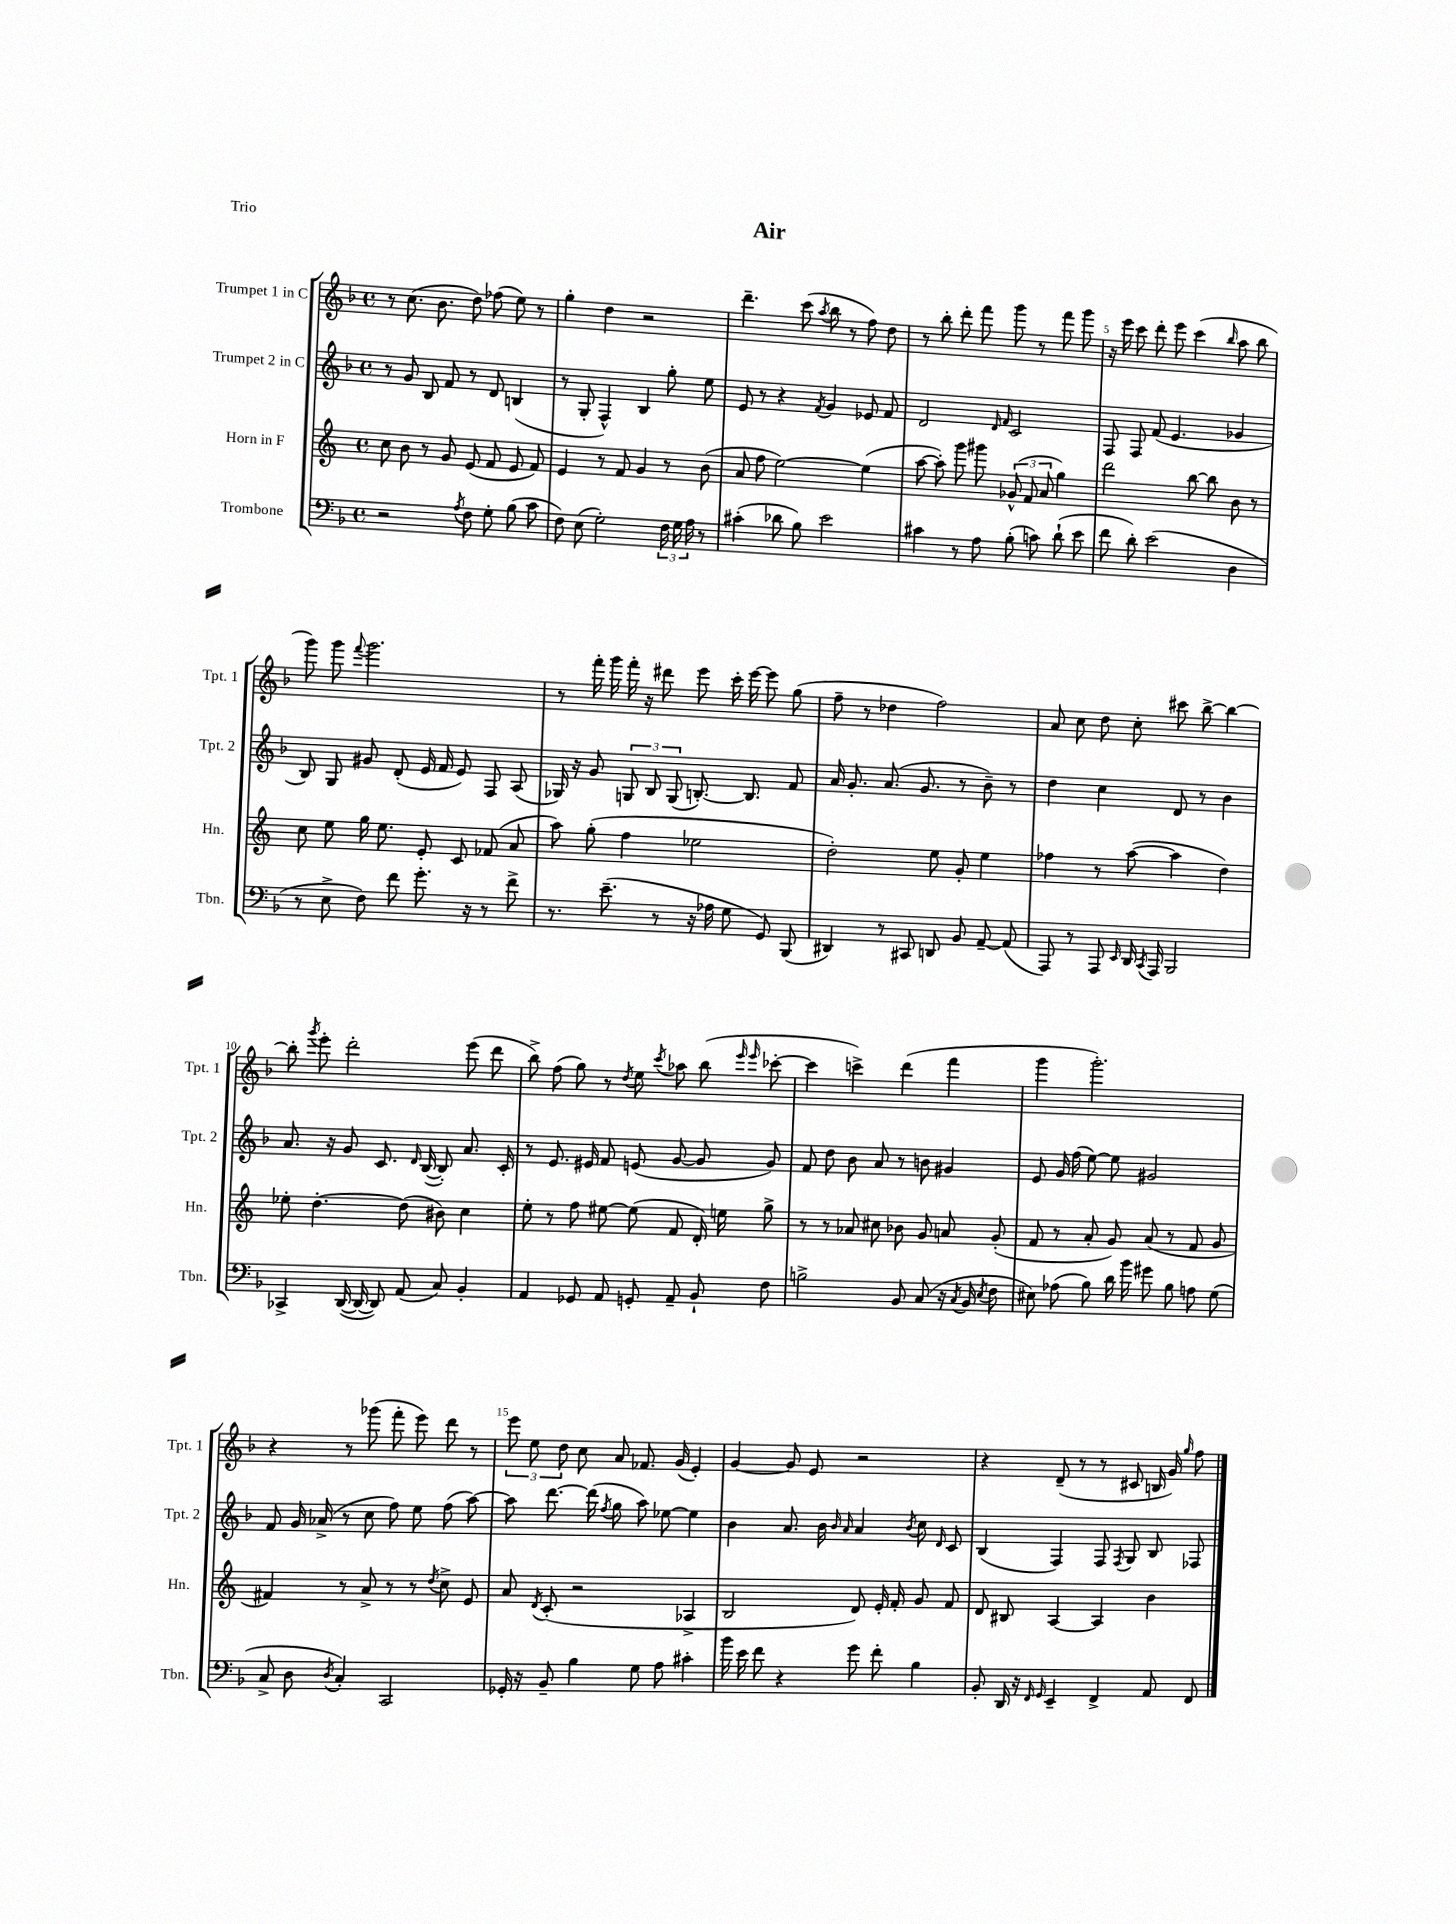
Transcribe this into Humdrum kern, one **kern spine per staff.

**kern	**kern	**kern	**kern
*staff4	*staff3	*staff2	*staff1
*clefF4	*clefG2	*clefG2	*clefG2
*k[b-]	*k[]	*k[b-]	*k[b-]
*M4/4	*M4/4	*M4/4	*M4/4
*met(c)	*met(c)	*met(c)	*met(c)
2r	8cc	8r	8r
.	8b	8g	(8.cc
.	8r	8B-	.
.	.	.	8.b-
.	8g	8f	.
8qA	.	.	.
8F	(8e	8r	8dd)
8G'	8f	8d	(8ff-
(8B-	8e	(4B	8ee)
8c	8f)	.	8r
=	=	=	=
8F)	4e	8r	4gg'
(8E	.	8G'	.
2G')	8r	4F^^)	4dd
.	8f	.	.
.	4g	4B-	2r
24F	8r	8gg'	.
24G	.	.	.
24A	.	.	.
8r	(8b	8ee	.
=	=	=	=
(4c#'	8a	8e	4.ddd~
.	8ff	8r	.
8d-	[2ee)	4r	.
8B-)	.	.	(8ccc
.	.	8qf	8qaa
2e	.	4g	8bb-
.	.	.	8r
.	(4ee]	8e-	8ff)
.	.	8f	8dd
=	=	=	=
4c#	[8aa	2d	8r
.	8aa'])	.	8bb-'
8r	8ggg	.	8ddd'
8A	8ggg#	.	8fff
.	.	16qqd	.
.	.	16qqf	.
(8B-'	(12g-^^	2c	8ggg
.	12f	.	.
8c)	.	.	8r
.	12a	.	.
(8d`	4gg)	.	8fff
8e	.	.	8ggg
=	=	=	=
8f	2ddd	8F	16r
.	.	.	16eee
8d')	.	8F	8ccc
(2e	.	(8f	8ddd'
.	.	4.e	8eee
.	[8bb	.	(4ccc
.	8bb]	.	.
.	.	.	16qqbb-
4D	8b	4g-	8aa
.	8r	.	8bb-
=	=	=	=
8r	8cc	8B-)	8ggg)
8E^	8ee	8G	8ggg
.	.	.	8qqfff
8F)	16gg	8g#	2.ggg
.	8.ee	.	.
8f	.	(8d'	.
8.g'	8e'	16e	.
.	.	16f	.
.	8c	8e)	.
16r	.	.	.
8r	(8f-	8F	.
8f^	8a	(8A	.
=	=	=	=
8.r	8aa)	16G-)	8r
.	.	16r	.
.	(8gg'	8g	16fff'
(8.e~	.	.	16ggg
.	4ff	12G	16fff'
.	.	.	16r
.	.	12B-	.
8r	.	.	8ddd#
.	.	(12G	.
16r	2ee-	[8.B')	8eee
16A-	.	.	.
8G	.	.	16ccc'
.	.	8.B]	[16eee
8GG)	.	.	8eee]
(8BBB-	.	8f	(8gg
=	=	=	=
4DD#)	2dd')	16a	8ff~
.	.	8.g'	.
.	.	.	8r
8r	.	(8.a	4dd-
8CC#	.	.	.
.	.	8.g	.
8DD	8ee	.	2ff)
8BB-	8g'	8r	.
[8AA~	4ee	8b-~)	.
(8AA]	.	8r	.
=	=	=	=
8AAA)	4ff-	4dd	8a
8r	.	.	8cc
8AAA	8r	4cc	8dd
16qqEE	.	.	.
16DD	([8aa	.	8cc'
8qCC	.	.	.
16AAA	.	.	.
2BBB-	4aa]	8d	8ccc#
.	.	8r	[8bb-^
.	4dd)	4b-	4bb-_
=	=	=	=
4CC-^	8ee-'	8.a	8bb-']
.	.	.	8qggg
.	[4.dd'	.	8eee'
.	.	16r	.
([16DD	.	8g	2ddd'
16DD_	.	.	.
8DD])	.	8.c	.
(8AA	(8dd]	.	.
.	.	16qqd	.
.	.	([16B-	.
8C)	8b#)	8B-'])	.
4BB-'	4cc	8.a	(8eee
.	.	.	8ddd
.	.	16c'	.
=	=	=	=
4AA	8ee'	8r	8bb-^)
.	8r	8.e	(8ff
8GG-	8ff	.	8gg)
.	.	16e#	.
8AA	[8ee#	8f	8r
.	.	.	8qdd
8GG'	(8ee#]	(8e	8ee
.	.	.	8qccc
8AA~	8f	[8g	8aa-
8BB-`	16d')	8g]	(8bb-
.	16ee	.	.
.	.	.	16qqeee
.	.	.	16qqeee
8F	8gg^	8g)	[8ccc-'
=	=	=	=
2B^	8r	8f	4ccc-]
.	8r	8dd	.
.	8a-	8b-	4ccc^)
.	8cc#	8a	.
8BB-	8b-	8r	(4ddd
(8C	8g	8b	.
16r	8a	4g#	4fff
8qC	.	.	.
16BB-	.	.	.
8qE	.	.	.
8F	(8g'	.	.
=	=	=	=
8E#)	8f	8e	4ggg
(8A-	8r	16g	.
.	.	(16ff	.
8B-)	8a'	[8ee)	2.ggg')
16d	8g)	8ee]	.
16b-	.	.	.
8g#	(8a	2g#	.
8B-	8r	.	.
8A	8f	.	.
(8G	8g	.	.
=	=	=	=
8C^	4f#)	8f	4r
8D	.	16g	.
.	.	(16a-^	.
8qD	.	.	.
4C')	8r	8r	8r
.	8a^	8cc	(8ggg-
2CC	8r	8ff)	8fff'
.	8r	8ee	8eee)
.	8qdd	.	.
.	8cc^	(8ff	8ddd
.	8e	[8aa)	8r
=	=	=	=
16GG-'	8a	8aa]	12eee
16r	.	.	.
.	.	.	12ee
.	8qd	.	.
8BB-~	(8c'	[8.ddd	.
.	.	.	12dd
4B-	2r	.	8cc
.	.	(16ddd]	.
.	.	8qff	.
.	.	8gg	8a
8G	.	8aa)	8.f-
8A	.	[8ee-	.
.	.	.	(16g
4c#'	4A-^	4ee-]	4e')
=	=	=	=
16b-	2B	4b-	[4g
16e	.	.	.
8f	.	.	.
4r	.	8.a	8g]
.	.	.	8e
.	.	16b-	.
.	.	16qqb-	.
.	.	16qqa	.
8g	8d)	4a	2r
8f'	16e'	.	.
.	16f'	.	.
.	.	8qb-	.
4B-	8g	8cc	.
.	.	16qqd	.
.	8f	8c	.
=	=	=	=
8BB-'	8d	(4B-	4r
16DD	8B#	.	.
16r	.	.	.
16qqFF	.	.	.
16qqGG	.	.	.
4EE~	[4A	4F)	(8d~
.	.	.	8r
4FF^	4A]	8F	8r
.	.	8qF	.
.	.	8G	8c#
8AA	4b	8B-	16B
.	.	.	16g)
.	.	.	16qqgg
8FF	.	8F-	8ff
==	==	==	==
*-	*-	*-	*-
